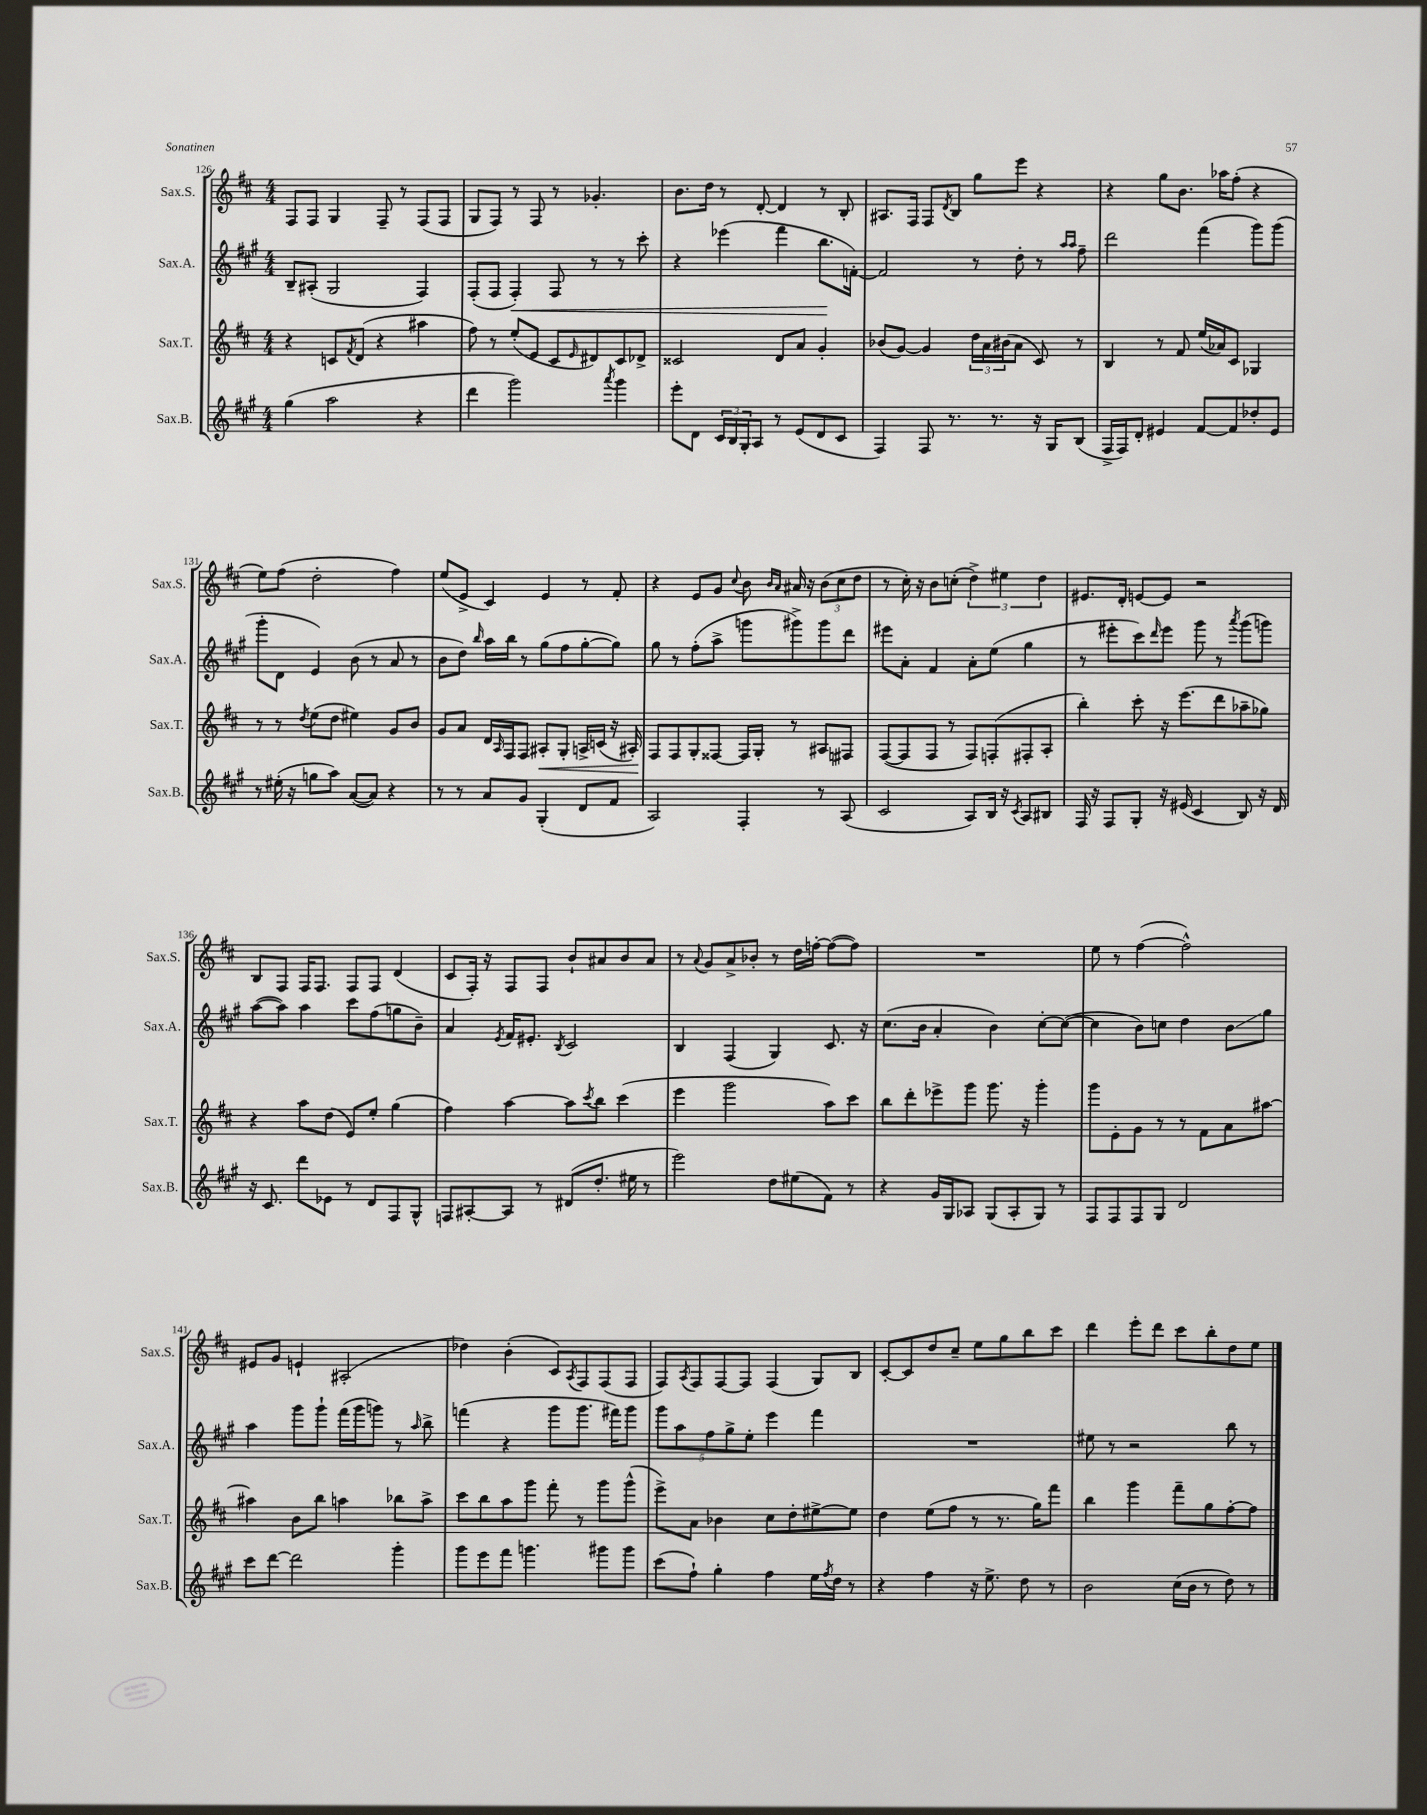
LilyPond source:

<<
\new StaffGroup <<
\new Staff = "s0" \with { instrumentName = "Sax.S." shortInstrumentName = "Sax.S." } {
    \clef treble \key d \major \numericTimeSignature \time 4/4
    fis8 fis8 g4 fis8-- r8 fis8( fis8 |
    g8 fis8) r8 fis8 r8 ges'4.-. |
    b'8. d''16 r8 d'8~-. d'4 r8 b8-. |
    ais8. fis16 fis8 \acciaccatura { d'8 } b8 g''8 e'''8 r4 |
    r4 g''8 b'8. aes''16 fis''8-.( r4 |
    e''8) fis''8( d''2-. fis''4) |
    e''8( e'8-> cis'4) e'4 r8 fis'8-. |
    r4 e'8 g'8 \appoggiatura { cis''8 } b'8 \grace { b'16 a'16 } ais'16 r16 \tuplet 3/2 { b'8( cis''8 d''8 } |
    r8 cis''16-.) r16 b'8 c''8-.( \tuplet 3/2 { d''4->) eis''4 d''4 } |
    eis'8. d'16-. e'8~ e'8 r2 |
    b8 fis8 fis16 fis8. fis8 fis8 d'4( |
    cis'8 fis16-.) r16 fis8 fis8 b'8-! ais'8 b'8 ais'8 |
    r8 \appoggiatura { a'8 } g'8 a'8-> bes'8-. r8 d''16 f''16~-. f''8~( f''8) |
    R1 |
    e''8 r8 fis''4~( fis''2-^) |
    eis'8 g'8 e'4-! ais2-.( |
    des''4) b'4-.( cis'8) \acciaccatura { a8 } fis8 fis8( fis8 |
    fis8) \acciaccatura { a8 } fis8 fis8~ fis8 fis4( g8) b8 |
    cis'8~-. cis'8 d''8 cis''8-- e''8 g''8 b''8 cis'''8 |
    d'''4 e'''8-. d'''8 cis'''8 b''8-. d''8 e''8 \bar "|." |
}
\new Staff = "s1" \with { instrumentName = "Sax.A." shortInstrumentName = "Sax.A." } {
    \clef treble \key a \major \numericTimeSignature \time 4/4
    b8-- ais8-.( gis2 fis4) |
    fis8-.( fis8 fis4-.\<) fis8 r8 r8 cis'''8-. |
    r4 ees'''4( fis'''4 b''8.\! f'16~-.) |
    f'2 r8 d''8-. r8 \grace { a''16 a''16 } fis''8-- |
    d'''2 fis'''4( gis'''8) gis'''8( |
    gis'''8-. d'8 e'4) b'8( r8 a'8 r8 |
    b'8 d''8) \grace { b''16 } a''16 b''16 r8 gis''8( fis''8 gis''8~-. gis''8) |
    gis''8 r8 fis''8-.( a''8-> g'''8 gis'''8->) gis'''8 d'''8 |
    eis'''8 a'8-. fis'4 a'8-. e''8( gis''4 |
    r8 eis'''8-. cis'''8) \grace { d'''16 } eis'''8 gis'''8 r8 \acciaccatura { a'''8 } gis'''8( g'''8) |
    a''8~( a''8) a''4 cis'''8 fis''8( g''8 b'8--) |
    a'4 \acciaccatura { e'8 } fis'16 eis'8.-. \acciaccatura { b8 } cis'2 |
    b4 fis4( gis4) cis'8. r16 |
    cis''8.( b'16 a'4-. b'4) cis''8~-. cis''8~( |
    cis''4 b'8) c''8 d''4 b'8\glissando gis''8 |
    a''4 gis'''8 gis'''8-! fis'''16( gis'''16 g'''8) r8 \grace { a''16 } b''8-> |
    f'''4( r4 gis'''8 gis'''8. fis'''16) gis'''8 |
    \tuplet 5/4 { gis'''8 a''8 fis''8 gis''8-> e''8-. } e'''4 fis'''4 |
    R1 |
    eis''8 r8 r2 b''8 r8 \bar "|." |
}
\new Staff = "s2" \with { instrumentName = "Sax.T." shortInstrumentName = "Sax.T." } {
    \clef treble \key d \major \numericTimeSignature \time 4/4
    r4 c'8 \acciaccatura { fis'8 } d'8( r4 ais''4 |
    fis''8) r8 e''8-.( e'8 cis'8 \grace { e'16 } dis'8) cis'8 des'8-> |
    cisis'2 d'8 a'8 g'4-. |
    bes'8( g'8~) g'4 \tuplet 3/2 { d''16 a'16 bis'16( } a'8 cis'8) r8 |
    b4 r8 fis'8 e''16( aes'16) cis'8 ges4 |
    r8 r8 \acciaccatura { d''8 } e''8( d''8 eis''4) g'8 b'8 |
    g'8 a'8 d'16 \grace { a16 } fis16 fis8 ais8-.\< g8-. a16-> c'16( r16 ais16-.) |
    fis8\! fis8 g8-. fisis8~ fisis16 g16-. r8 ais8 fis8 |
    fis8~( fis8 fis8 r8 fis8) f8-.( fis8-. a8-. |
    b''4-.) cis'''8-. r16 e'''8.( d'''8 aes''8-- ges''8) |
    r4 a''8 d''8( e'8) e''8-. g''4( |
    fis''4) a''4~ a''8 \acciaccatura { cis'''8 } b''8 cis'''4( |
    e'''4 g'''2 a''8) cis'''8 |
    b''8 d'''8-. ees'''8-> g'''8 g'''8. r16 g'''4-. |
    g'''8 e'8-. g'8 r8 r8 fis'8 a'8 ais''8~ |
    ais''4 b'8 b''8 a''4 bes''8 a''8-> |
    cis'''8 b''8 a''8 g'''8 fis'''8-. r8 g'''8 g'''8-^( |
    e'''8->) a'8 bes'4 cis''8 d''8-. eis''8~-> eis''8 |
    d''4 e''8( fis''8 r8 r8. g''16) fis'''8 |
    b''4 g'''4 fis'''8-- g''8 fis''8~-. fis''8 \bar "|." |
}
\new Staff = "s3" \with { instrumentName = "Sax.B." shortInstrumentName = "Sax.B." } {
    \clef treble \key a \major \numericTimeSignature \time 4/4
    gis''4( a''2 r4 |
    d'''4 gis'''2) \acciaccatura { a'''8 } gis'''4 |
    e'''8-. d'8 \tuplet 3/2 { cis'16 b16 gis16-. } a8 r8 e'8( d'8 cis'8 |
    fis4) fis8 r8. r8. r16 gis16 b8( |
    fis16-> fis16) d'8-. eis'4 fis'8~ fis'8 des''8-. eis'8 |
    r8 eis''16-.( r16 g''8 a''8) a'8~( a'8) r4 |
    r8 r8 a'8 gis'8 gis4-.( d'8 fis'8 |
    a2) fis4-. r8 a8( |
    cis'2 a8) b16 r16 \acciaccatura { cis'8 } a8 bis8 |
    fis16 r16 fis8 gis8-. r16 eis'16( cis'4 b8) r16 d'16 |
    r16 cis'8. d'''8 ees'8 r8 d'8 fis8 gis8-^ |
    f8 ais8~-. ais8 r8 dis'8( d''8.-. eis''16 r8 |
    e'''2) d''8 eis''8( fis'8) r8 |
    r4 gis'16 gis16 aes8 gis8( aes8-. gis8) r8 |
    fis8 fis8 fis8 gis8 d'2 |
    cis'''8 d'''8~ d'''2 gis'''4-. |
    gis'''8 e'''8 fis'''8 g'''4. gis'''8 gis'''8 |
    cis'''8( fis''8-!) gis''4-. fis''4 e''16 \acciaccatura { fis''8 } d''16 r8 |
    r4 fis''4 r16 e''8.-> d''8 r8 |
    b'2 cis''16( b'16 r8 d''8) r8 \bar "|." |
}
>>
>>
\layout { \context { \Score currentBarNumber = #126 } }
